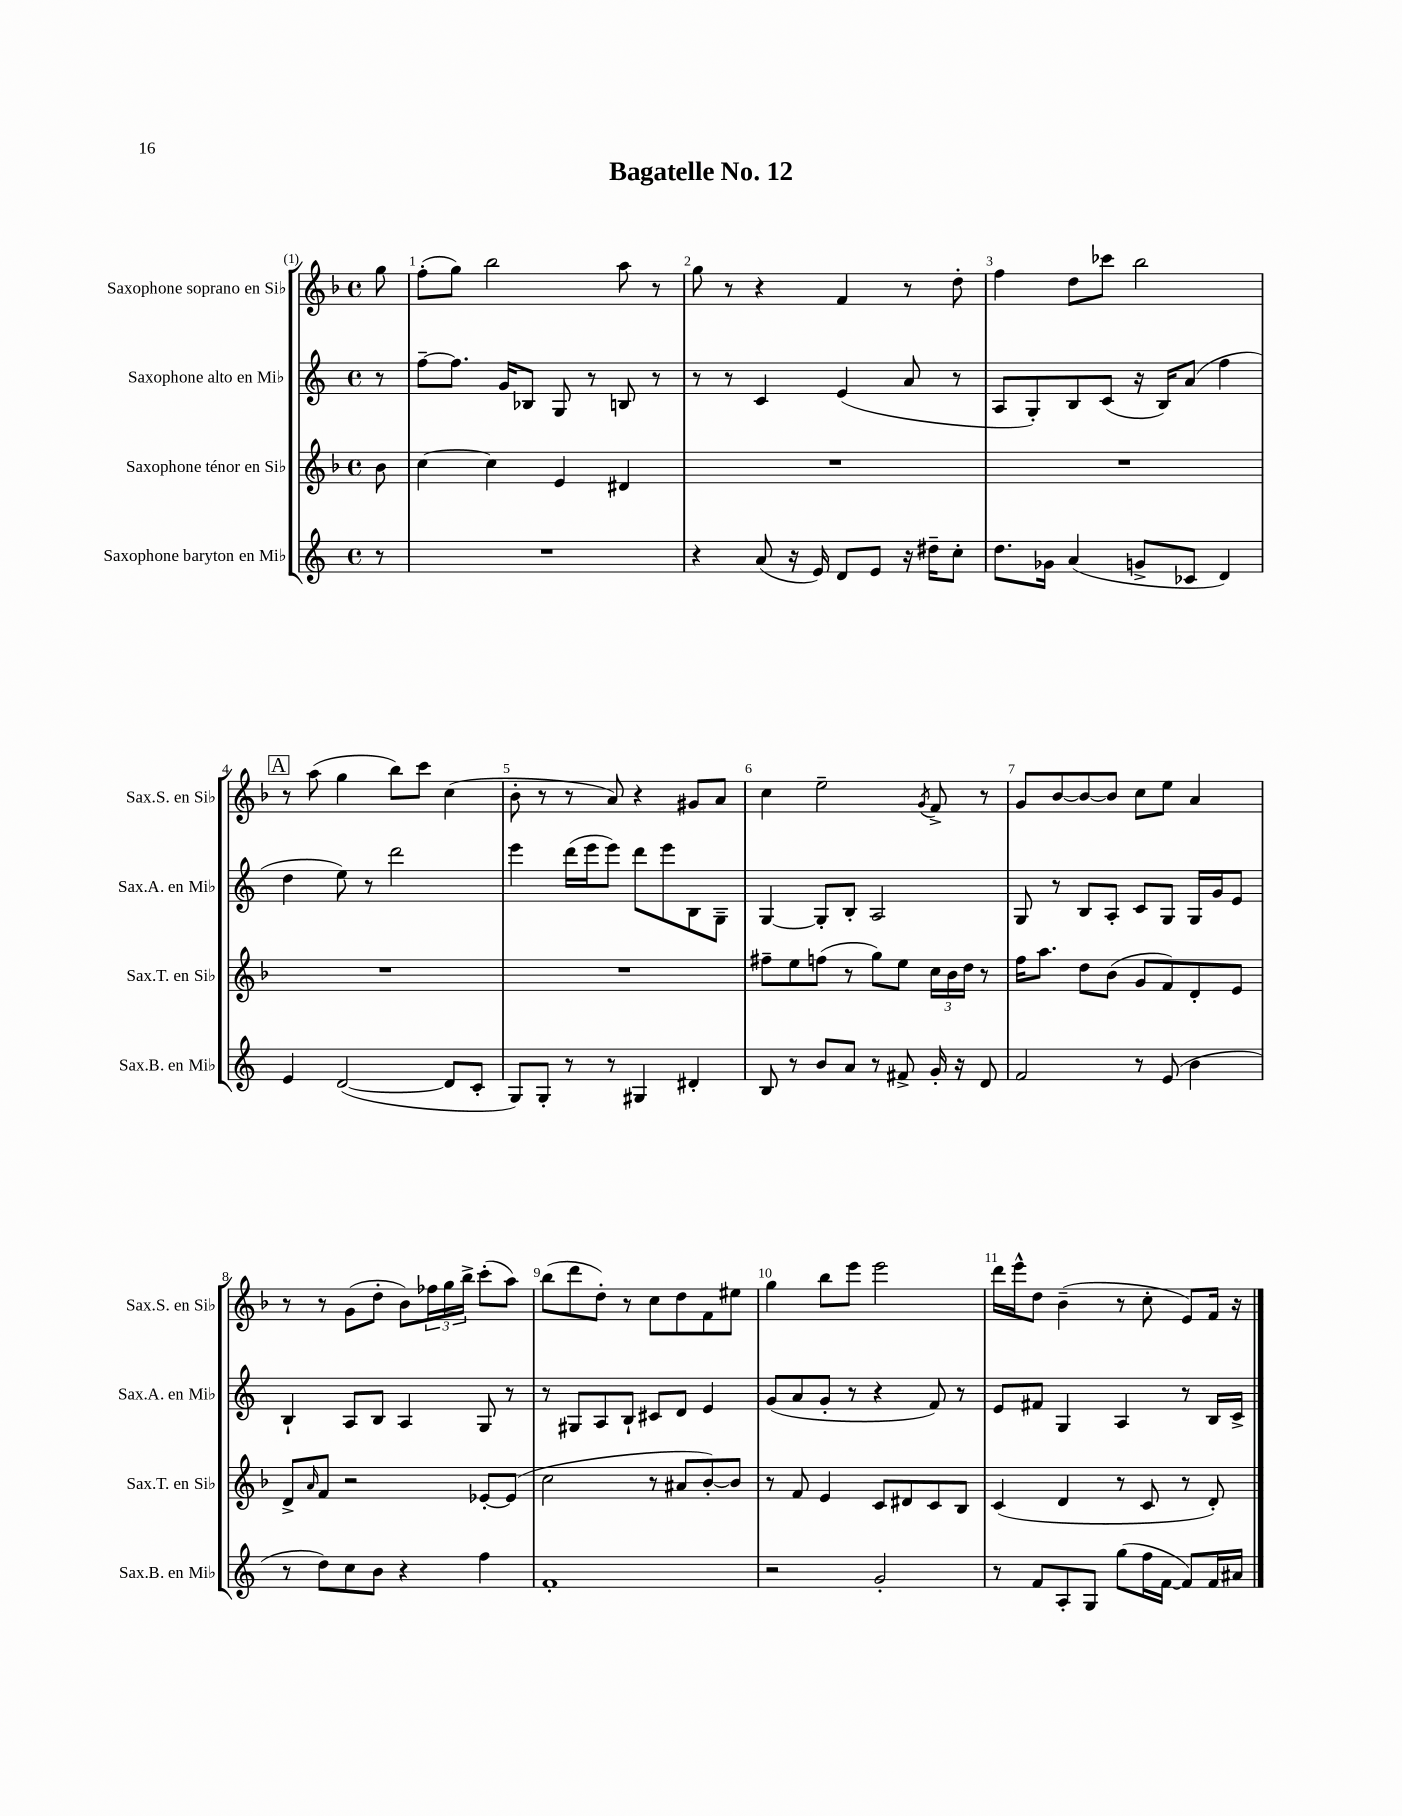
\header { title = "Bagatelle No. 12" }
<<
\new StaffGroup <<
\new Staff = "s0" \with { instrumentName = "Saxophone soprano en Sib" shortInstrumentName = "Sax.S. en Sib" } {
    \clef treble \key f \major \defaultTimeSignature \time 4/4 \partial 8
    g''8 |
    f''8-.( g''8) bes''2 a''8 r8 |
    g''8 r8 r4 f'4 r8 d''8-. |
    f''4 d''8 ces'''8 bes''2 |
    \mark \markup { \box "A" } r8 a''8( g''4 bes''8) c'''8 c''4( |
    bes'8-. r8 r8 a'8) r4 gis'8 a'8 |
    c''4 e''2-- \acciaccatura { g'8 } f'8-> r8 |
    g'8 bes'8~ bes'8~ bes'8 c''8 e''8 a'4 |
    r8 r8 g'8( d''8-. bes'8) \tuplet 3/2 { fes''16 g''16 bes''16-> } c'''8-.( a''8) |
    bes''8( d'''8 d''8-.) r8 c''8 d''8 f'8 eis''8 |
    g''4 bes''8 e'''8 e'''2 |
    d'''16 e'''16-^ d''8 bes'4--( r8 c''8-. e'8) f'16 r16 \bar "|." |
}
\new Staff = "s1" \with { instrumentName = "Saxophone alto en Mib" shortInstrumentName = "Sax.A. en Mib" } {
    \clef treble \key c \major \defaultTimeSignature \time 4/4 \partial 8
    r8 |
    f''8~-- f''8. g'16 bes8 g8 r8 b8 r8 |
    r8 r8 c'4 e'4( a'8 r8 |
    a8 g8-.) b8 c'8( r16 b16) a'8( f''4 |
    \mark \markup { \box "A" } d''4 e''8) r8 d'''2 |
    e'''4 d'''16( e'''16 e'''8) d'''8 e'''8 b8 g8-- |
    g4~ g8-. b8-. a2 |
    g8 r8 b8 a8-. c'8 g8 g16 g'16 e'8 |
    b4-! a8 b8 a4 g8 r8 |
    r8 gis8 a8 b8-! cis'8 d'8 e'4 |
    g'8( a'8 g'8-. r8 r4 f'8) r8 |
    e'8 fis'8 g4 a4 r8 b16 c'16-> \bar "|." |
}
\new Staff = "s2" \with { instrumentName = "Saxophone ténor en Sib" shortInstrumentName = "Sax.T. en Sib" } {
    \clef treble \key f \major \defaultTimeSignature \time 4/4 \partial 8
    bes'8 |
    c''4~ c''4 e'4 dis'4 |
    R1 |
    R1 |
    \mark \markup { \box "A" } R1 |
    R1 |
    fis''8-- e''8 f''8( r8 g''8) e''8 \tuplet 3/2 { c''16 bes'16 d''16 } r8 |
    f''16 a''8. d''8 bes'8( g'8 f'8) d'8-. e'8 |
    d'8-> \grace { a'16 } f'8 r2 ees'8~-. ees'8( |
    c''2 r8 ais'8 bes'8~-.) bes'8 |
    r8 f'8 e'4 c'8 dis'8 c'8 bes8 |
    c'4( d'4 r8 c'8 r8 d'8-.) \bar "|." |
}
\new Staff = "s3" \with { instrumentName = "Saxophone baryton en Mib" shortInstrumentName = "Sax.B. en Mib" } {
    \clef treble \key c \major \defaultTimeSignature \time 4/4 \partial 8
    r8 |
    R1 |
    r4 a'8( r16 e'16) d'8 e'8 r16 dis''16-- c''8-. |
    d''8. ges'16 a'4( g'8-> ces'8 d'4) |
    \mark \markup { \box "A" } e'4 d'2~( d'8 c'8-. |
    g8) g8-. r8 r8 gis4 dis'4-. |
    b8 r8 b'8 a'8 r8 fis'8-> g'16-. r16 d'8 |
    f'2 r8 e'8( b'4 |
    r8 d''8) c''8 b'8 r4 f''4 |
    f'1-. |
    r2 g'2-. |
    r8 f'8 a8-. g8 g''8( f''16 f'16~ f'8) f'16 ais'16 \bar "|." |
}
>>
>>
\layout { \context { \Score \override BarNumber.break-visibility = ##(#f #t #t) barNumberVisibility = #all-bar-numbers-visible } }
